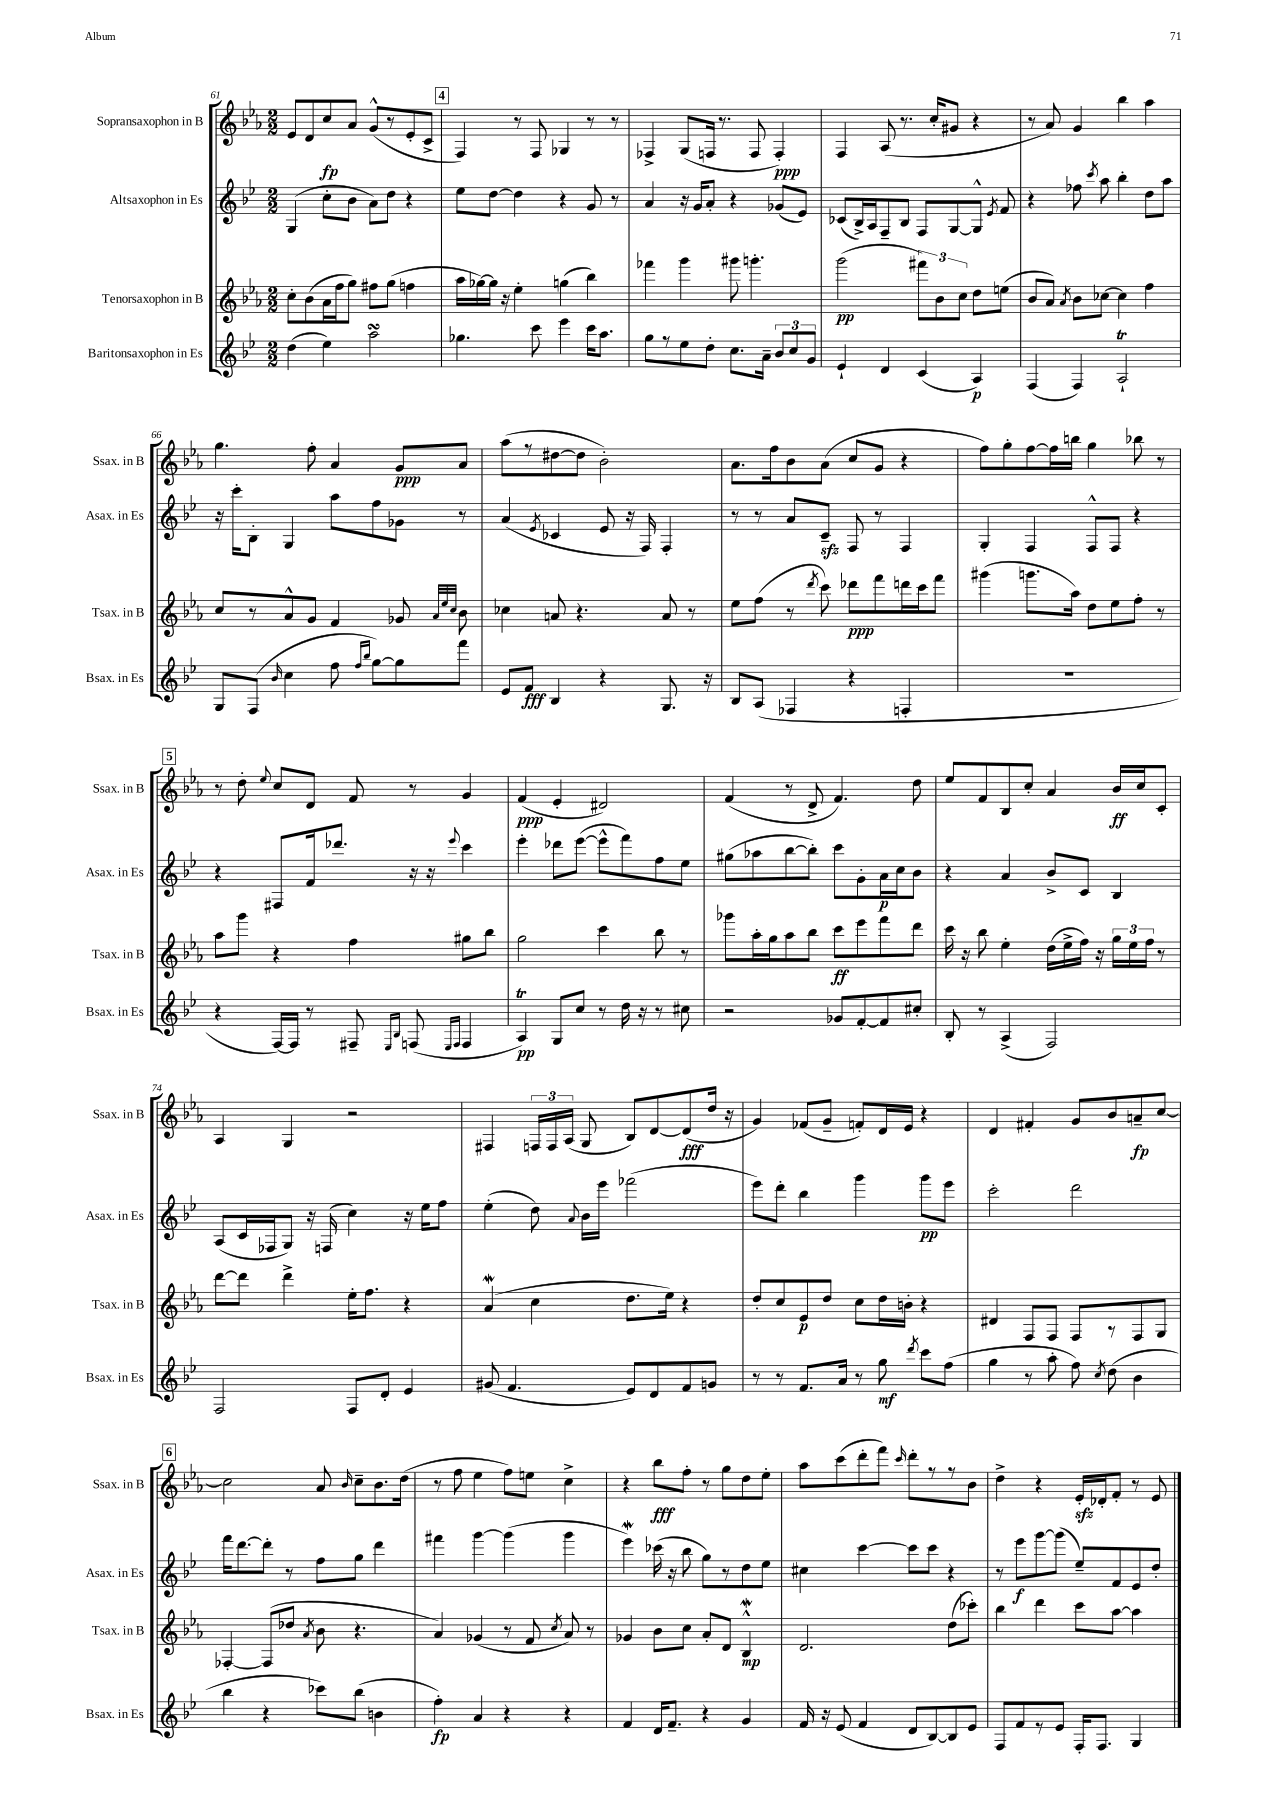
<<
\new StaffGroup <<
\new Staff = "s0" \with { instrumentName = "Sopransaxophon in B" shortInstrumentName = "Ssax. in B" } {
    \clef treble \key ees \major \numericTimeSignature \time 2/2
    \autoBeamOff ees'8[ d'8 c''8\fp aes'8] g'8[-^( r8 ees'8-. c'8]-> |
    \mark \markup { \box "4" } f4) r8 f8 ges4 r8 r8 |
    fes4-> g8[( f16] r8. f8 f4-.\ppp) |
    f4 aes8( r8. c''16[-. gis'8] r4 |
    r8 aes'8) g'4 bes''4 aes''4 |
    g''4. f''8-. aes'4 g'8[\ppp aes'8] |
    aes''8[( r8 dis''8~ dis''8] bes'2-.) |
    aes'8.[ f''16 bes'8 aes'8]( c''8[ g'8] r4 |
    f''8[) g''8-. f''8~ f''16 b''16] g''4 bes''8 r8 |
    \mark \markup { \box "5" } r8 d''8-. \appoggiatura { ees''8 } c''8[ d'8] f'8 r8 g'4 |
    f'4\ppp( ees'4-. dis'2) |
    f'4( r8 d'8-> f'4.) d''8 |
    ees''8[ f'8 bes8 c''8]-. aes'4 bes'16[\ff c''16 c'8]-. |
    aes4 g4 r2 |
    fis4 \tuplet 3/2 { f16[ f16 aes16]( } g8 bes8[) d'8~ d'8\fff( d''16] r16 |
    g'4) fes'8[( g'8]-- f'8[-.) d'16 ees'16] r4 |
    d'4 fis'4-. g'8[ bes'8 a'8--\fp c''8]~ |
    \mark \markup { \box "6" } c''2 aes'8 \grace { bes'16 } c''8[-- bes'8. d''16]( |
    r8 f''8 ees''4 f''8[) e''8] c''4-> |
    r4 bes''8[\fff f''8]-. r8 g''8[ d''8 ees''8]-. |
    aes''8[ c'''8( d'''8-. f'''8]) \grace { c'''16 } d'''8[-. r8 r8 bes'8] |
    d''4-> r4 ees'16[-.\sfz des'16-. f'8]-. r8 ees'8 \bar "|." |
}
\new Staff = "s1" \with { instrumentName = "Altsaxophon in Es" shortInstrumentName = "Asax. in Es" } {
    \clef treble \key bes \major \numericTimeSignature \time 2/2
    \autoBeamOff g4( c''8[-. bes'8] a'8[) d''8] r4 |
    \mark \markup { \box "4" } ees''8[ d''8]~ d''4 r4 g'8 r8 |
    a'4 r16 g'16[ a'8]-. r4 ges'8[( ees'8]) |
    ces'8[( bes16->) a16 f8-- bes8] f8[ g8~ g8]-^ \acciaccatura { ees'8 } f'8 |
    r4 fes''8 \acciaccatura { c'''8 } a''8 bes''4-. d''8[ a''8] |
    r16 c'''16[-. bes8]-. g4 a''8[ f''8 ges'8] r8 |
    a'4( \acciaccatura { ees'8 } ces'4 ees'8 r16 f16) f4-. |
    r8 r8 a'8[ c'8]--\sfz f8 r8 f4 |
    g4-. f4 f8[-^ f8] r4 |
    \mark \markup { \box "5" } r4 fis8[ f'16 des'''8.] r16 r16 \appoggiatura { ees'''8 } c'''4 |
    ees'''4-. des'''8[ ees'''8]~( ees'''8[-^ f'''8) f''8 ees''8] |
    gis''8[( aes''8 bes''8~ bes''8]-.) c'''8[ g'8-. a'16\p c''16 bes'8] |
    r4 a'4 bes'8[-> c'8] bes4 |
    a8[( c'16 fes16 g8]) r16 f16( c''4) r16 ees''16[ f''8] |
    ees''4-.( d''8) \appoggiatura { a'8 } bes'16[ ees'''16] fes'''2( |
    ees'''8[) d'''8]-. bes''4 g'''4 g'''8[\pp ees'''8] |
    c'''2-. d'''2 |
    \mark \markup { \box "6" } f'''16[ d'''8.~ d'''8]-. r8 f''8[ g''8] d'''4 |
    fis'''4 g'''4~ g'''4( g'''4 |
    ees'''4\mordent) ces'''16( r16 bes''8 g''8[) r8 d''8 ees''8] |
    cis''4 c'''4~ c'''8[ c'''8] r4 |
    r8 ees'''8[\f g'''8~ g'''8]( ees''8[--) f'8 ees'8 d''8]-. \bar "|." |
}
\new Staff = "s2" \with { instrumentName = "Tenorsaxophon in B" shortInstrumentName = "Tsax. in B" } {
    \clef treble \key ees \major \numericTimeSignature \time 2/2
    \autoBeamOff c''8[-. bes'8( aes'16 f''16 g''8]) fis''8[ g''8]( f''4 |
    \mark \markup { \box "4" } aes''16[ ges''16~) ges''16] r16 ees''4-. g''4( bes''4) |
    fes'''4 g'''4 gis'''8 g'''4.-. |
    g'''2\pp( \tuplet 3/2 { fis'''8[) bes'8 c''8] } d''8[ e''8]( |
    bes'8[ aes'8]) \acciaccatura { aes'8 } bes'8[ ces''8]~ ces''4 f''4 |
    c''8[ r8 aes'8-^ g'8] f'4 ges'8 \grace { aes'32[ ees''32 c''32] } bes'8 |
    ces''4 a'8 r4. a'8 r8 |
    ees''8[ f''8]( r8 \acciaccatura { d'''8 } c'''8) des'''8[\ppp f'''8 d'''16 c'''16 f'''8] |
    gis'''4( g'''8.[ aes''16]) d''8[ ees''8 f''8]-. r8 |
    \mark \markup { \box "5" } aes''8[ g'''8] r4 f''4 gis''8[ bes''8] |
    g''2 c'''4 bes''8 r8 |
    ges'''8[ aes''16-. g''16 aes''8 bes''8] c'''8[\ff ees'''8 f'''8 d'''8] |
    c'''16 r16 bes''8 ees''4-. d''16[( ees''16-> f''16]) r16 \tuplet 3/2 { g''16[ ees''16 f''16] } r8 |
    d'''8[~ d'''8] d'''4-> ees''16[-. f''8.] r4 |
    aes'4\mordent( c''4 d''8.[ ees''16]) r4 |
    d''8[-. c''8 ees'8\p d''8] c''8[ d''16 b'16]-. r4 |
    dis'4 f8[ f8] f8[ r8 f8 g8] |
    \mark \markup { \box "6" } fes4~-. fes8[( des''8] \acciaccatura { aes'8 } bes'8 r4. |
    aes'4) ges'4( r8 f'8 \acciaccatura { c''8 } aes'8) r8 |
    ges'4 bes'8[ c''8] aes'8[-. d'8] bes4-^\mordent\mp |
    d'2. d''8[( ces'''8]-.) |
    bes''4 d'''4 c'''8[ aes''8]~ aes''4 \bar "|." |
}
\new Staff = "s3" \with { instrumentName = "Baritonsaxophon in Es" shortInstrumentName = "Bsax. in Es" } {
    \clef treble \key bes \major \numericTimeSignature \time 2/2
    \autoBeamOff d''4( ees''4) a''2\turn |
    \mark \markup { \box "4" } ges''4. c'''8 ees'''4 c'''16[ a''8.] |
    g''8[ r8 ees''8 d''8]-. c''8.[ a'16]-- \tuplet 3/2 { bes'8[ c''8 g'8] } |
    ees'4-! d'4 c'4( a4\p) |
    f4( f4) a2-!\trill |
    g8[ f8]( \grace { bes'16 } c''4 f''8 \grace { f''16[ bes''16] } g''8[~) g''8 f'''8] |
    ees'8[ f'8]\fff bes4 r4 g8. r16 |
    bes8[ a8]( fes4 r4 f4-. |
    R1 |
    \mark \markup { \box "5" } r4 f16[~) f16] r8 fis8-- \grace { ees16[ bes16] } f8( \grace { ees16[ f16] } f4 |
    a4\trill\pp) g8[ c''8] r8 d''16 r16 r8 cis''8 |
    r2 ges'8[ f'8~-. f'8 cis''8]-. |
    bes8-. r8 a4->( f2) |
    f2 f8[ d'8]-. ees'4 |
    gis'8( f'4. ees'8[) d'8 f'8 g'8] |
    r8 r8 f'8.[ a'16] r8 g''8\mf \acciaccatura { d'''8 } c'''8[ f''8]( |
    g''4 r8 a''8-. f''8) \acciaccatura { c''8 } d''8( bes'4 |
    \mark \markup { \box "6" } bes''4 r4 ces'''8[) bes''8]( b'4 |
    f''4-.\fp) a'4 r4 r4 |
    f'4 d'16[ f'8.]-- r4 g'4 |
    f'16 r16 ees'8( f'4 d'8[ bes8~) bes8 ees'8] |
    f8[ f'8 r8 ees'8] f16[-. f8.] g4 \bar "|." |
}
>>
>>
\layout { \context { \Score currentBarNumber = #61 } }
